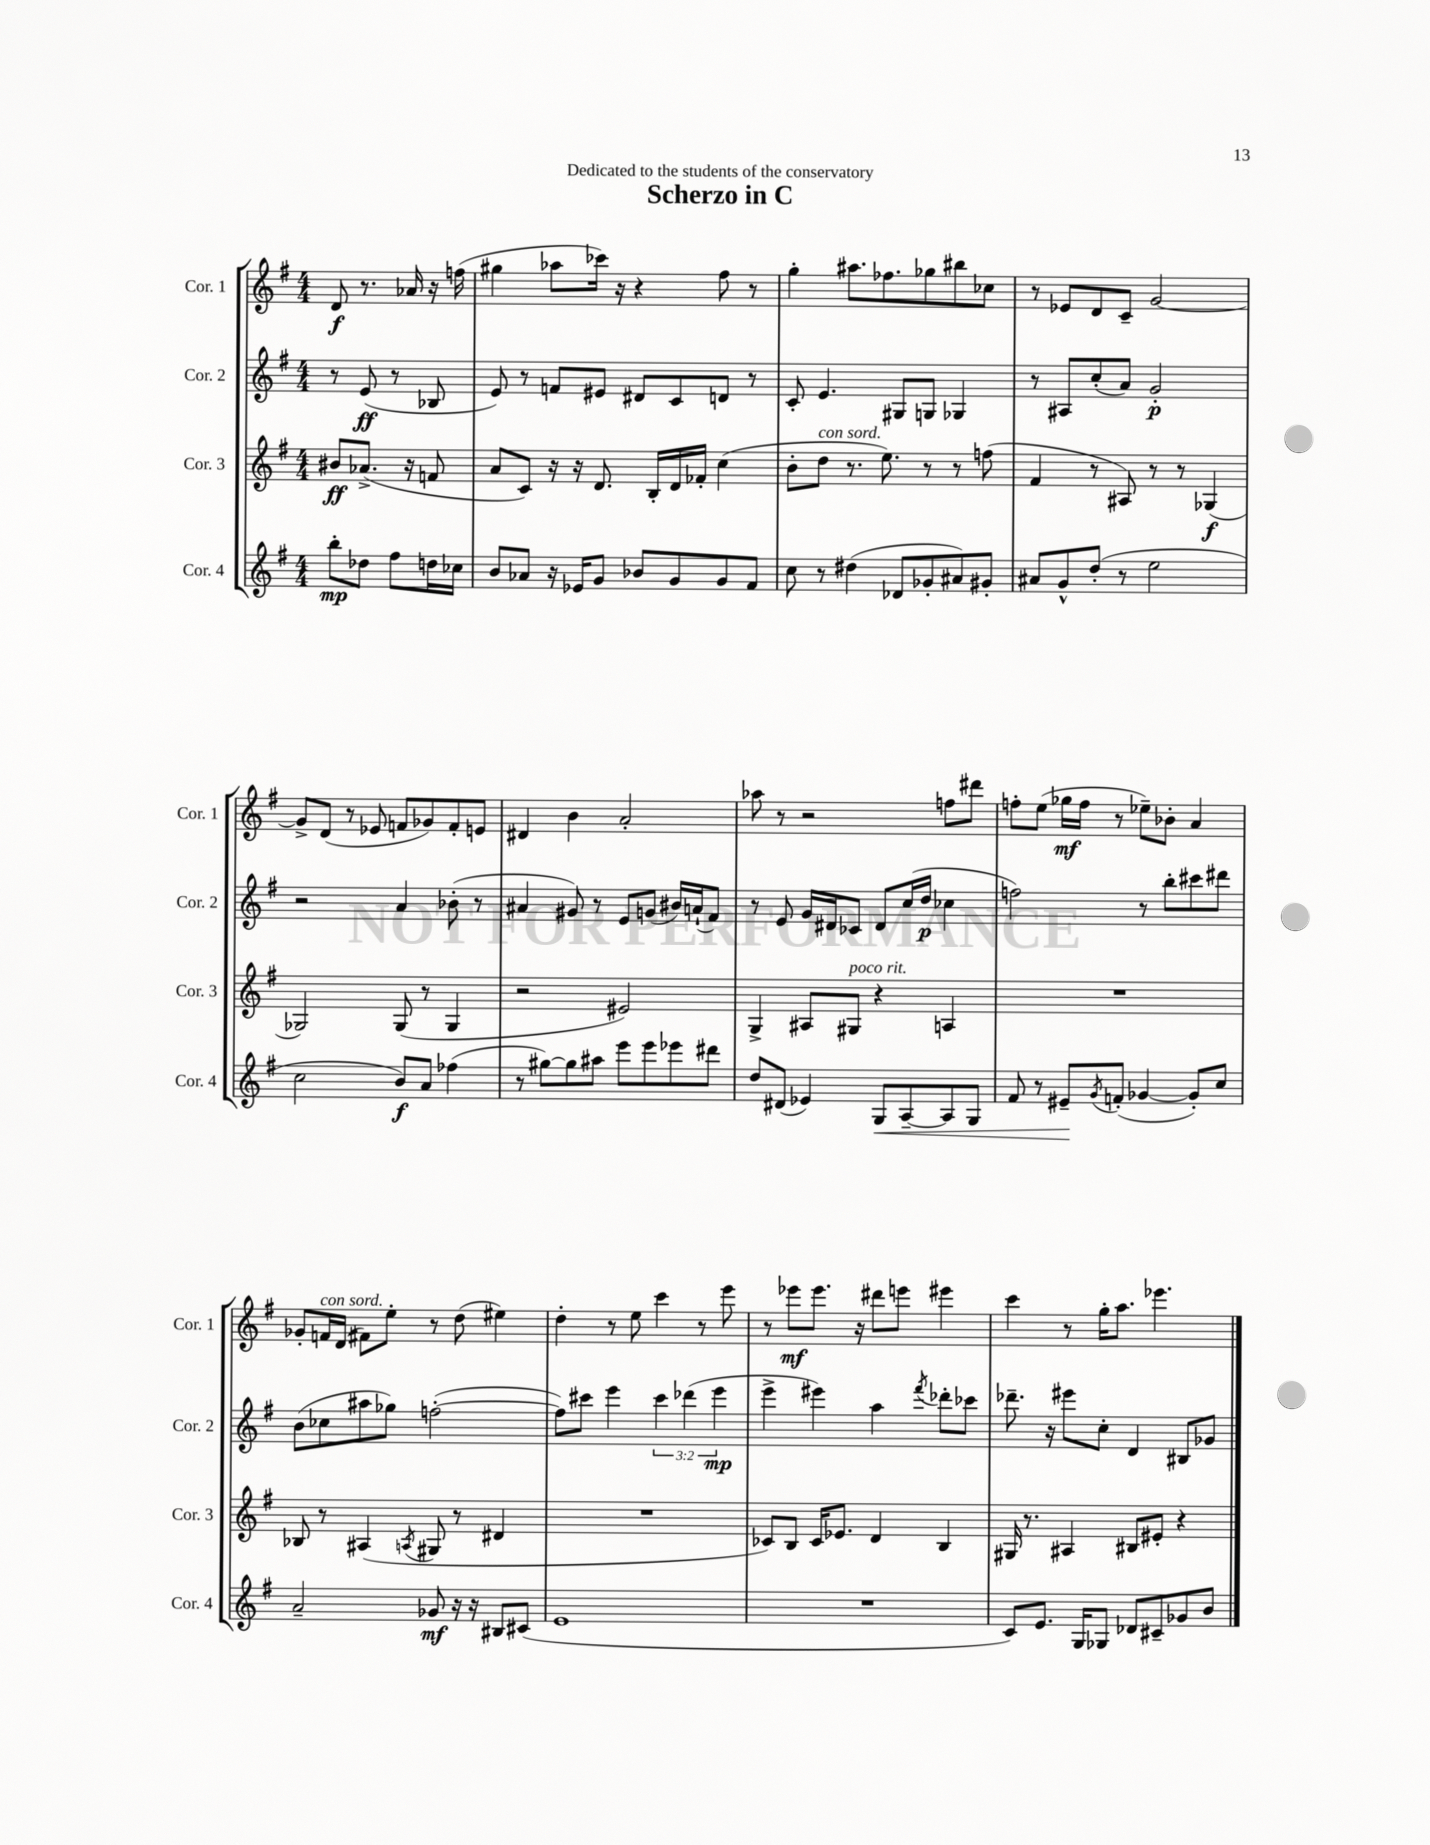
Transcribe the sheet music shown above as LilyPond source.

\header { title = "Scherzo in C" dedication = "Dedicated to the students of the conservatory" }
<<
\new StaffGroup <<
\new Staff = "s0" \with { instrumentName = "Cor. 1" shortInstrumentName = "Cor. 1" } {
    \clef treble \key g \major \numericTimeSignature \time 4/4 \partial 2
    d'8\f r8. aes'16 r16 f''16( |
    gis''4 aes''8 ces'''16) r16 r4 fis''8 r8 |
    g''4-. ais''8. fes''8. ges''8 bis''8 ces''8 |
    r8 ees'8 d'8 c'8-- g'2~ |
    g'8-> d'8( r8 ees'8 f'8 ges'8) f'8-. e'8 |
    dis'4 b'4 a'2-. |
    aes''8 r8 r2 f''8 dis'''8 |
    f''8-. e''8( ges''16\mf f''16 r8 ees''8--) bes'8-. a'4 |
    ges'8-. f'16^\markup { \italic "con sord." } d'16( fis'8) e''8-. r8 d''8( eis''4) |
    d''4-. r8 e''8 c'''4 r8 e'''8 |
    r8 ees'''8\mf ees'''8. r16 dis'''8 e'''8 eis'''4 |
    c'''4 r8 g''16-. a''8. ees'''4. \bar "|." |
}
\new Staff = "s1" \with { instrumentName = "Cor. 2" shortInstrumentName = "Cor. 2" } {
    \clef treble \key g \major \numericTimeSignature \time 4/4 \override Staff.TupletNumber.text = #tuplet-number::calc-fraction-text \partial 2
    r8 e'8\ff( r8 bes8 |
    e'8) r8 f'8 eis'8 dis'8 c'8 d'8 r8 |
    c'8-. e'4. gis8 g8 ges4 |
    r8 ais8 c''8-.( a'8) g'2-.\p |
    r2 a'4 bes'8-.( r8 |
    ais'4 gis'8) r8 e'8 g'8( bis'16) a'16-!( fis'8) |
    r8 e'8 g'16 dis'16 ces'8 dis'8 c''16( d''16\p ces''4 |
    f''2) r8 b''8-. cis'''8 dis'''8 |
    b'8( ces''8 ais''8 ges''8) f''2~-.( |
    f''8) cis'''8 e'''4 \tuplet 3/2 { cis'''4 des'''4( e'''4\mp } |
    e'''4-> eis'''4) a''4 \acciaccatura { fis'''8 } des'''8-. ces'''8 |
    des'''8.-- r16 eis'''8 c''8-. d'4 bis8 ges'8 \bar "|." |
}
\new Staff = "s2" \with { instrumentName = "Cor. 3" shortInstrumentName = "Cor. 3" } {
    \clef treble \key g \major \numericTimeSignature \time 4/4 \partial 2
    bis'8\ff aes'8.->( r16 f'8 |
    a'8 c'8) r16 r16 d'8. b16-. d'16 fes'16-. c''4( |
    b'8-. d''8^\markup { \italic "con sord." } r8. e''8.) r8 r8 f''8( |
    fis'4 r8 ais8) r8 r8 ges4\f( |
    ges2) ges8( r8 ges4 |
    r2 eis'2) |
    g4-> ais8 gis8^\markup { \italic "poco rit." } r4 a4 |
    R1 |
    bes8 r8 ais4( \acciaccatura { a8 } gis8 r8 dis'4 |
    R1 |
    ces'8) b8 ces'16 ees'8. d'4 b4 |
    gis16 r8. ais4 bis8 eis'8-. r4 \bar "|." |
}
\new Staff = "s3" \with { instrumentName = "Cor. 4" shortInstrumentName = "Cor. 4" } {
    \clef treble \key g \major \numericTimeSignature \time 4/4 \partial 2
    b''8-.\mp des''8 fis''8 d''16 ces''16 |
    b'8 aes'8 r16 ees'16 g'8 bes'8 g'8 g'8 fis'8 |
    c''8 r8 dis''4( des'8 ges'8-. ais'8) gis'8-. |
    ais'8 g'8-^ d''8-.( r8 e''2 |
    c''2 b'8\f) a'8 fes''4( |
    r8 gis''8~) gis''8 ais''8 e'''8 e'''8 ees'''8 dis'''8 |
    d''8 dis'8( ees'4) g8\< a8~-- a8 g8 |
    fis'8 r8 eis'8--\! \acciaccatura { g'8 } f'8-.( ges'4~ ges'8-.) c''8 |
    a'2-- ges'8\mf r16 r16 bis8 cis'8( |
    e'1 |
    R1 |
    c'8) e'8. g16 ges8 des'8 cis'8-- ges'8 b'8 \bar "|." |
}
>>
>>
\layout { \context { \Score \remove "Bar_number_engraver" } }
